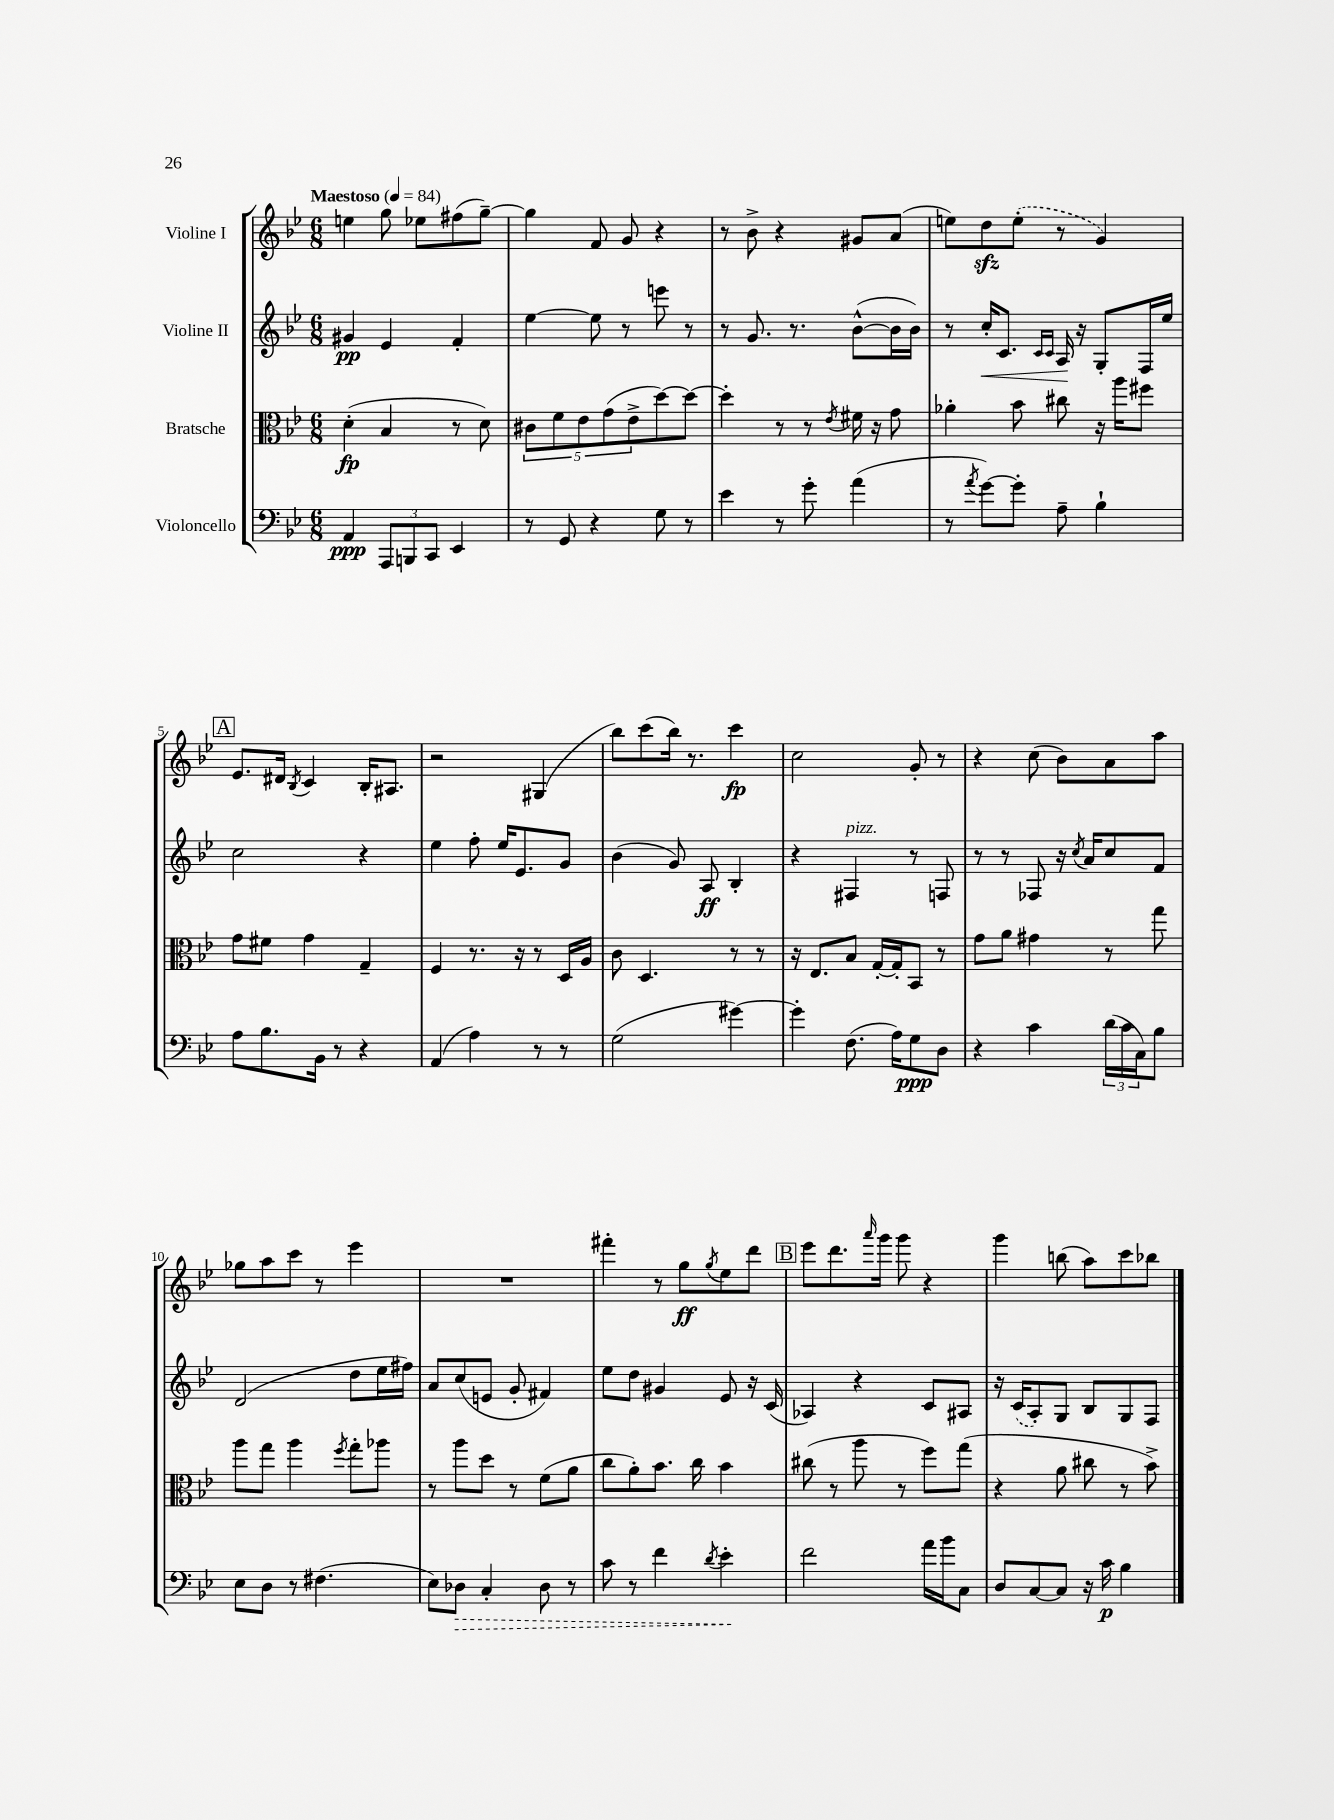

**kern	**kern	**kern	**kern
*staff4	*staff3	*staff2	*staff1
*clefF4	*clefC3	*clefG2	*clefG2
*k[b-e-]	*k[b-e-]	*k[b-e-]	*k[b-e-]
*M6/8	*M6/8	*M6/8	*M6/8
*MM84	*MM84	*MM84	*MM84
4AA	(4d'	4g#	4ee
12AAA	4B-	4e-	8gg
12BBB	.	.	.
.	.	.	8ee-
12CC	.	.	.
4EE-	8r	4f'	(8ff#
.	8d)	.	[8gg~)
=	=	=	=
8r	10c#	[4ee-	4gg]
.	10f	.	.
8GG	.	.	.
.	10e-	.	.
4r	.	8ee-]	8f
.	(10g	.	.
.	.	8r	8g
.	10e-^	.	.
8G	[8dd)	8eee	4r
8r	8dd_	8r	.
=	=	=	=
4e-	4dd']	8r	8r
.	.	8.g	8b-^
8r	8r	.	4r
.	.	8.r	.
8g'	8r	.	.
.	8qe-	.	.
(4a	16f#	([8b-^^	8g#
.	16r	.	.
.	8g	16b-]	(8a
.	.	16b-)	.
=	=	=	=
8r	4a-'	8r	8ee)
8qa	.	.	.
[8g)	.	16cc'	8dd
.	.	8.c	.
8g']	8b-	.	(8ee'
.	.	16qqc	.
.	.	16qqc	.
8A~	8cc#	16A	8r
.	.	16r	.
4B-`	16r	8G'	4g)
.	16aa	.	.
.	8ff#	16F	.
.	.	16ee-	.
=	=	=	=
8A	8g	2cc	8.e-
8.B-	8f#	.	.
.	.	.	16d#
.	.	.	8qB-
.	4g	.	4c
16BB-	.	.	.
8r	.	.	.
4r	4G~	4r	16B-'
.	.	.	8.A#
=	=	=	=
(4AA	4F	4ee-	2r
4A)	8.r	8ff'	.
.	.	16ee-	.
.	16r	8.e-	.
8r	8r	.	(4G#
8r	16D	8g	.
.	16A	.	.
=	=	=	=
(2G	8c	(4b-	8bb-)
.	4.D	.	(8ccc
.	.	8g)	16bb-)
.	.	.	8.r
.	.	8A	.
[4g#)	8r	4B-'	4ccc
.	8r	.	.
=	=	=	=
4g#']	16r	4r	2cc
.	8.E-	.	.
(8.F	8B-	4F#	.
.	[16G'	.	.
16A)	16G']	.	.
8G	8BB-	8r	8g'
8D	8r	8F	8r
=	=	=	=
4r	8g	8r	4r
.	8a	8r	.
4c	4g#	8F-	(8cc
.	.	16r	8b-)
.	.	8qcc	.
.	.	16a	.
(24d	8r	8cc	8a
24c	.	.	.
24C)	.	.	.
8B-	8gg	8f	8aa
=	=	=	=
8E-	8aa	(2d	8gg-
8D	8gg	.	8aa
8r	4aa	.	8ccc
(4.F#	.	.	8r
.	8qff	.	.
.	8gg'	8dd	4eee-
.	8aa-	16ee-	.
.	.	16ff#)	.
=	=	=	=
8E-)	8r	8a	2.r
8D-	8aa	(8cc	.
4C'	8dd	8e	.
.	8r	8g'	.
8D-	(8f	4f#)	.
8r	8a	.	.
=	=	=	=
8c	8cc	8ee-	4fff#'
8r	8a')	8dd	.
4f	8.b-	4g#	8r
.	.	.	8gg
.	16cc	.	.
8qd	.	.	8qgg
4e-'	4b-	8e-	8ee-
.	.	16r	8ddd
.	.	(16c	.
=	=	=	=
2f	(8cc#	4A-)	8eee-
.	8r	.	8.ddd
.	8aa	4r	.
.	.	.	16qqaaa
.	.	.	16ggg
.	8r	.	8ggg
16a	8ff)	8c	4r
16b-	.	.	.
8C	(8gg	8A#	.
=	=	=	=
8D	4r	16r	4ggg
.	.	(16c	.
[8C	.	8A')	.
8C]	8a	8G	(8bb
16r	8cc#	8B-	8aa)
16c	.	.	.
4B-	8r	8G	8ccc
.	8b-^)	8F	8bb-
==	==	==	==
*-	*-	*-	*-
